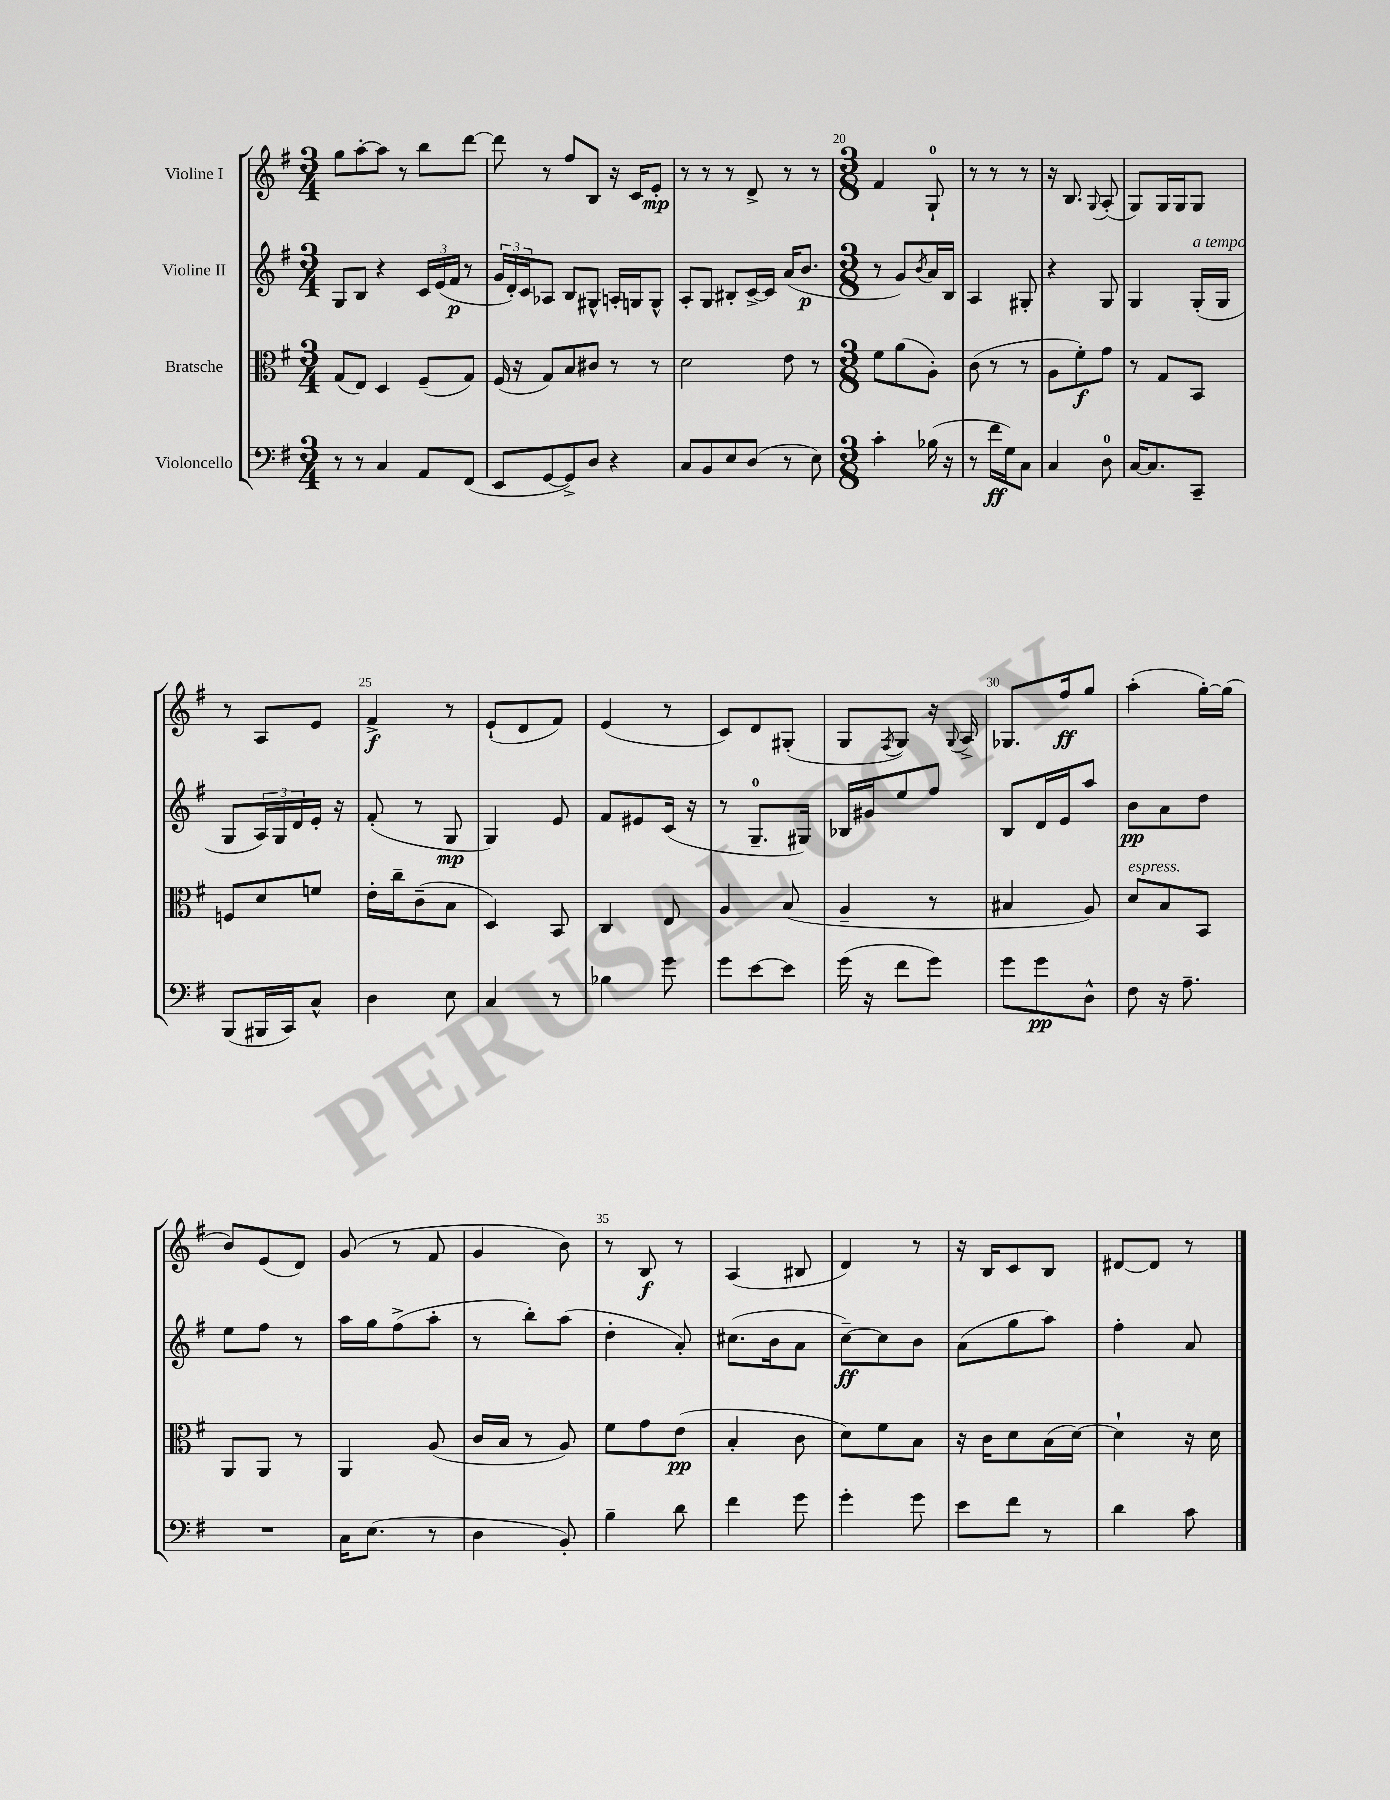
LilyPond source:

<<
\new StaffGroup <<
\new Staff = "s0" \with { instrumentName = "Violine I" } {
    \clef treble \key g \major \numericTimeSignature \time 3/4
    g''8 a''8~-. a''8 r8 b''8 d'''8~ |
    d'''8 r8 fis''8 b8 r16 c'16 e'8-.\mp |
    r8 r8 r8 d'8-> r8 r8 |
    \numericTimeSignature \time 3/8 fis'4 g8-0-! |
    r8 r8 r8 |
    r16 b8. \appoggiatura { g8 } a8-.( |
    g8) g16 g16 g8 |
    r8 a8 e'8 |
    fis'4->\f r8 |
    e'8-!( d'8 fis'8) |
    e'4( r8 |
    c'8) d'8 gis8-.( |
    g8 \acciaccatura { fis8 } g8) r16 \appoggiatura { g8 } a16-> |
    ges8. fis''16\ff g''8 |
    a''4-.( g''16~-.) g''16( |
    b'8) e'8( d'8) |
    g'8( r8 fis'8 |
    g'4 b'8) |
    r8 b8\f r8 |
    a4( bis8 |
    d'4) r8 |
    r16 b16 c'8 b8 |
    dis'8~ dis'8 r8 \bar "|." |
}
\new Staff = "s1" \with { instrumentName = "Violine II" } {
    \clef treble \key g \major \numericTimeSignature \time 3/4
    g8 b8 r4 \tuplet 3/2 { c'16 e'16( fis'16\p } r8 |
    \tuplet 3/2 { g'16 d'16-.) c'16 } aes8 b8 gis8-^ a16-. g16 g8-^ |
    a8-. g8 bis8-. c'16~-> c'16 a'16( b'8.\p |
    \numericTimeSignature \time 3/8 r8 g'8) \acciaccatura { b'8 } a'16 b16 |
    a4 gis8-. |
    r4 g8 |
    g4 g16-.^\markup { \italic "a tempo" }( g16 |
    g8 \tuplet 3/2 { a16) g16 d'16 } e'16-. r16 |
    fis'8-.( r8 g8\mp |
    g4) e'8 |
    fis'8 eis'8 c'16( r16 |
    r8 g8.-0-- gis16) |
    bes16 gis'16 e''8 fis''8 |
    b8 d'16 e'16 a''8 |
    b'8\pp a'8 d''8 |
    e''8 fis''8 r8 |
    a''16 g''16 fis''8->( a''8-. |
    r8 b''8-.) a''8( |
    d''4-. a'8-.) |
    cis''8.( b'16 a'8 |
    c''8~--\ff) c''8 b'8 |
    a'8( g''8 a''8) |
    fis''4-. a'8 \bar "|." |
}
\new Staff = "s2" \with { instrumentName = "Bratsche" } {
    \clef alto \key g \major \numericTimeSignature \time 3/4
    g8( e8) d4 fis8--( g8) |
    fis16( r16 g8) b8 cis'8 r8 r8 |
    d'2 e'8 r8 |
    \numericTimeSignature \time 3/8 fis'8 a'8( a8-.) |
    c'8( r8 r8 |
    a8 fis'8-.\f) g'8 |
    r8 g8 b,8 |
    f8 d'8 f'8 |
    e'16-. c''16-- c'8--( b8 |
    d4) b,8 |
    c4 e8 |
    a4 b8( |
    a4-- r8 |
    bis4 a8) |
    d'8^\markup { \italic "espress." } b8 b,8 |
    a,8 a,8 r8 |
    a,4 a8( |
    c'16 b16 r8 a8) |
    fis'8 g'8 e'8\pp( |
    b4-. c'8 |
    d'8) fis'8 b8 |
    r16 c'16 d'8 b16( d'16~) |
    d'4-! r16 d'16 \bar "|." |
}
\new Staff = "s3" \with { instrumentName = "Violoncello" } {
    \clef bass \key g \major \numericTimeSignature \time 3/4
    r8 r8 c4 a,8 fis,8( |
    e,8 g,8~ g,8->) d8 r4 |
    c8 b,8 e8 d8( r8 e8) |
    \numericTimeSignature \time 3/8 c'4-. bes16( r16 |
    r8 fis'16\ff g16) c8 |
    c4 d8-0 |
    c16~ c8. c,8-- |
    b,,8( bis,,16 c,16) c8-^ |
    d4 e8 |
    c4 r8 |
    bes4 g'8 |
    g'8 e'8~ e'8 |
    g'16( r16 fis'8 g'8) |
    g'8 g'8\pp d8-^ |
    fis8 r16 a8.-- |
    R4. |
    c16 e8.( r8 |
    d4 b,8-.) |
    b4-- d'8 |
    fis'4 g'8 |
    g'4-. g'8 |
    e'8 fis'8 r8 |
    d'4 c'8 \bar "|." |
}
>>
>>
\layout { \context { \Score currentBarNumber = #17 \override BarNumber.break-visibility = ##(#f #t #t) barNumberVisibility = #(every-nth-bar-number-visible 5) } }
